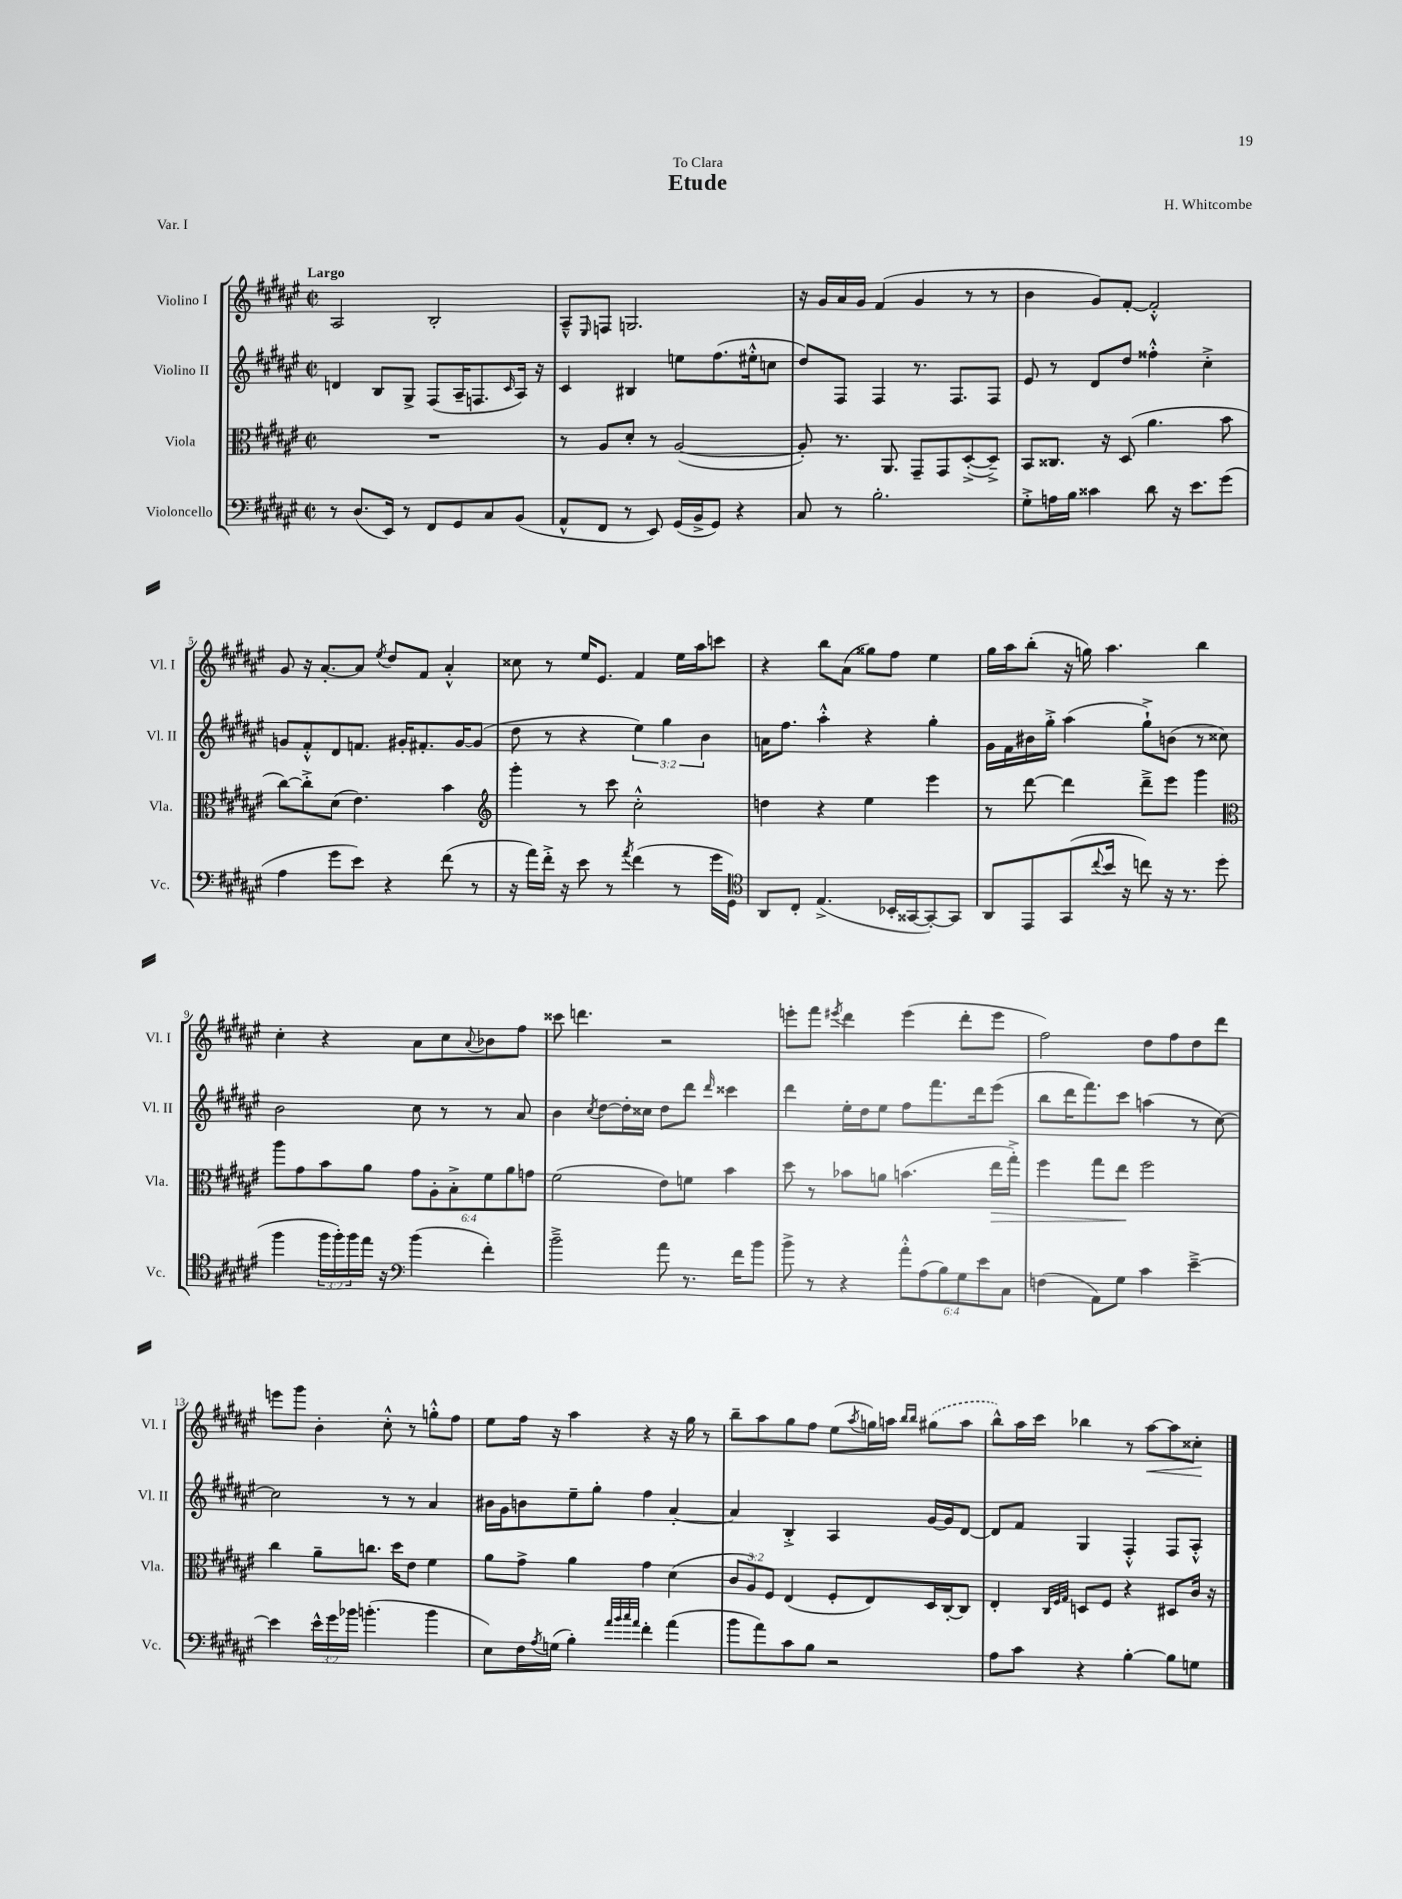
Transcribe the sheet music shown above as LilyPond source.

\header { title = "Etude" composer = "H. Whitcombe" dedication = "To Clara" piece = "Var. I" }
<<
\new StaffGroup <<
\new Staff = "s0" \with { instrumentName = "Violino I" shortInstrumentName = "Vl. I" } {
    \clef treble \key fis \major \defaultTimeSignature \time 2/2 \tempo "Largo"
    ais2 b2-. |
    ais8---^ \grace { eis16 } f8 g2. |
    r16 gis'16 ais'16 gis'16 fis'4( gis'4 r8 r8 |
    b'4 gis'8) fis'8~-. fis'2-.-^ |
    gis'8 r16 ais'8.~-. ais'8 \acciaccatura { eis''8 } dis''8 fis'8 ais'4-.-^ |
    cisis''8 r8 eis''16 eis'8. fis'4 eis''16 ais''16 c'''8 |
    r4 b''8 ais'8( gisis''8) fis''8 eis''4 |
    gis''16 ais''16 b''8-.( r16 g''16) ais''4. b''4 |
    cis''4-. r4 ais'8 cis''8 \appoggiatura { ais'8 } bes'8 fis''8 |
    cisis'''8 d'''4. r2 |
    e'''8-. fis'''8 \acciaccatura { eis'''8 } dis'''4 eis'''4( dis'''8-. eis'''8 |
    fis''2) dis''8 fis''8 dis''8 dis'''8 |
    e'''8 gis'''8 b'4-. cis''8-.-^ r8 g''8-.-^ fis''8 |
    eis''8 fis''16 r16 ais''4 r4 r16 gis''16 r8 |
    b''8-- ais''8 gis''8 fis''8 eis''8( \acciaccatura { ais''8 } g''16) a''16 \grace { b''16 b''16 } \once \slurDashed gis''8( a''8 |
    b''8-^) ais''16 cis'''16 bes''4 r8 ais''8~\< ais''8 cisis''8-.\! \bar "|." |
}
\new Staff = "s1" \with { instrumentName = "Violino II" shortInstrumentName = "Vl. II" } {
    \clef treble \key fis \major \defaultTimeSignature \time 2/2 \override Staff.TupletNumber.text = #tuplet-number::calc-fraction-text
    d'4 b8 gis8-> fis8( ais16-- f8. \grace { cis'16 } ais16) r16 |
    cis'4 bis4 e''8 fis''8.( eis''16-.-^ c''8 |
    dis''8) fis8 fis4 r8. fis8. fis8 |
    eis'8 r8 dis'8 dis''8 fisis''4-.-^ cis''4-.-> |
    g'8 fis'8-.-^ dis'8 f'8. gis'16-. fis'8.-. gis'16~ gis'8( |
    dis''8 r8 r4 \tuplet 3/2 { eis''4) gis''4 b'4 } |
    a'16 fis''8. ais''4-.-^ r4 gis''4-. |
    gis'16 fis'16 bis'16 gis''16-.-> ais''4( gis''8-!->) b'8( r8 cisis''8) |
    b'2 cis''8 r8 r8 ais'8 |
    b'4 \acciaccatura { cis''8 } dis''8~ dis''16-. cisis''16 dis''8 dis'''8 \grace { dis'''16 } cisis'''4 |
    dis'''4 eis''16-. dis''16 eis''8 fis''8 fis'''8. dis'''16 eis'''8( |
    b''8 dis'''16 fis'''8.) cis'''8 a''4( r8 cis''8~) |
    cis''2 r8 r8 ais'4 |
    bis'16 gis'16 b'8 eis''8-- gis''8-. fis''4 ais'4~-. |
    ais'4 b4-.-> ais4 gis'16~ gis'16 dis'8~ |
    dis'8 fis'8 gis4 fis4-.-^ fis8 ais8-.-^ \bar "|." |
}
\new Staff = "s2" \with { instrumentName = "Viola" shortInstrumentName = "Vla." } {
    \clef alto \key fis \major \defaultTimeSignature \time 2/2 \override Staff.TupletNumber.text = #tuplet-number::calc-fraction-text
    R1 |
    r8 ais8 dis'8-. r8 ais2~( |
    ais8-.) r8. ais,8. gis,8-- gis,8 dis8~-.->( dis8--->) |
    b,8 cisis8. r16 dis8( ais'4. b'8 |
    cis''8~) cis''8-.-> dis'8( eis'4.) b'4 |
    \clef treble gis'''4-. r8 cis'''8 cis''2-.-^ |
    d''4 r4 eis''4 eis'''4 |
    r8 dis'''8~ dis'''4 dis'''8---> eis'''8 gis'''4 |
    \clef alto ais''8 gis'8 b'8 ais'8 \tuplet 6/4 { gis'8 ais8-. b8-.-> fis'8 ais'8 g'8 } |
    fis'2( eis'8) f'8 b'4 |
    dis''8 r8 bes'8 a'8 b'4.( eis''16\> gis''16-.->) |
    fis''4 gis''8 eis''8\! fis''2 |
    cis''4 ais'8-- c''8. dis''16 eis'8 fis'4 |
    ais'8 gis'8-> ais'4 gis'4 dis'4( |
    \tuplet 3/2 { cis'8 ais8) fis8 } eis4( fis8-. eis8) dis16 cis16~-. cis8 |
    eis4-. \grace { cis32 fis32 gis32 } d8 fis8 r4 dis8 cis'16 r16 \bar "|." |
}
\new Staff = "s3" \with { instrumentName = "Violoncello" shortInstrumentName = "Vc." } {
    \clef bass \key fis \major \defaultTimeSignature \time 2/2 \override Staff.TupletNumber.text = #tuplet-number::calc-fraction-text
    r8 dis8.( eis,16) r8 fis,8 gis,8 cis8 b,8( |
    ais,8-^ fis,8 r8 eis,8) gis,16( b,16-> gis,8) r4 |
    cis8 r8 b2.-. |
    gis8-.-> a16 b16 cisis'4 dis'8 r16 eis'8. gis'8( |
    ais4 gis'8 eis'8) r4 fis'8( r8 |
    r16 ais'16) fis'16-.-> r16 eis'8 r8 \acciaccatura { ais'8 } fis'4( r8 gis'16 gis,16) |
    \clef tenor ais,8 cis8-. eis4.->( bes,16-. gisis,16~ gisis,8~-.) gisis,8 |
    ais,8 eis,8 gis,8( \appoggiatura { cis''8 } b'16 r16 c''8) r16 r8. dis''8( |
    fis''4 \tuplet 3/2 { fis''16 fis''16-.) fis''16 } eis''16 r16 \clef bass b'4( fis'4-.) |
    b'2---> ais'8 r8. fis'16 b'8 |
    b'8-> r8 r4 \tuplet 6/4 { ais'8-.-^ ais8( b8) gis8 eis'8 cis8 } |
    f4( ais,8) gis8 cis'4 eis'4~---> |
    eis'4 \tuplet 3/2 { eis'16-^ gis'16 bes'16 } b'4.-.( b'4 |
    eis8) fis16 \acciaccatura { ais8 } g16( b4-.) \grace { ais'32 b'32 cis''32 ais'32 } fis'4-. ais'4( |
    b'8 ais'8) cis'8 b8 r2 |
    ais8 cis'8 r4 b4~-. b8 g8 \bar "|." |
}
>>
>>
